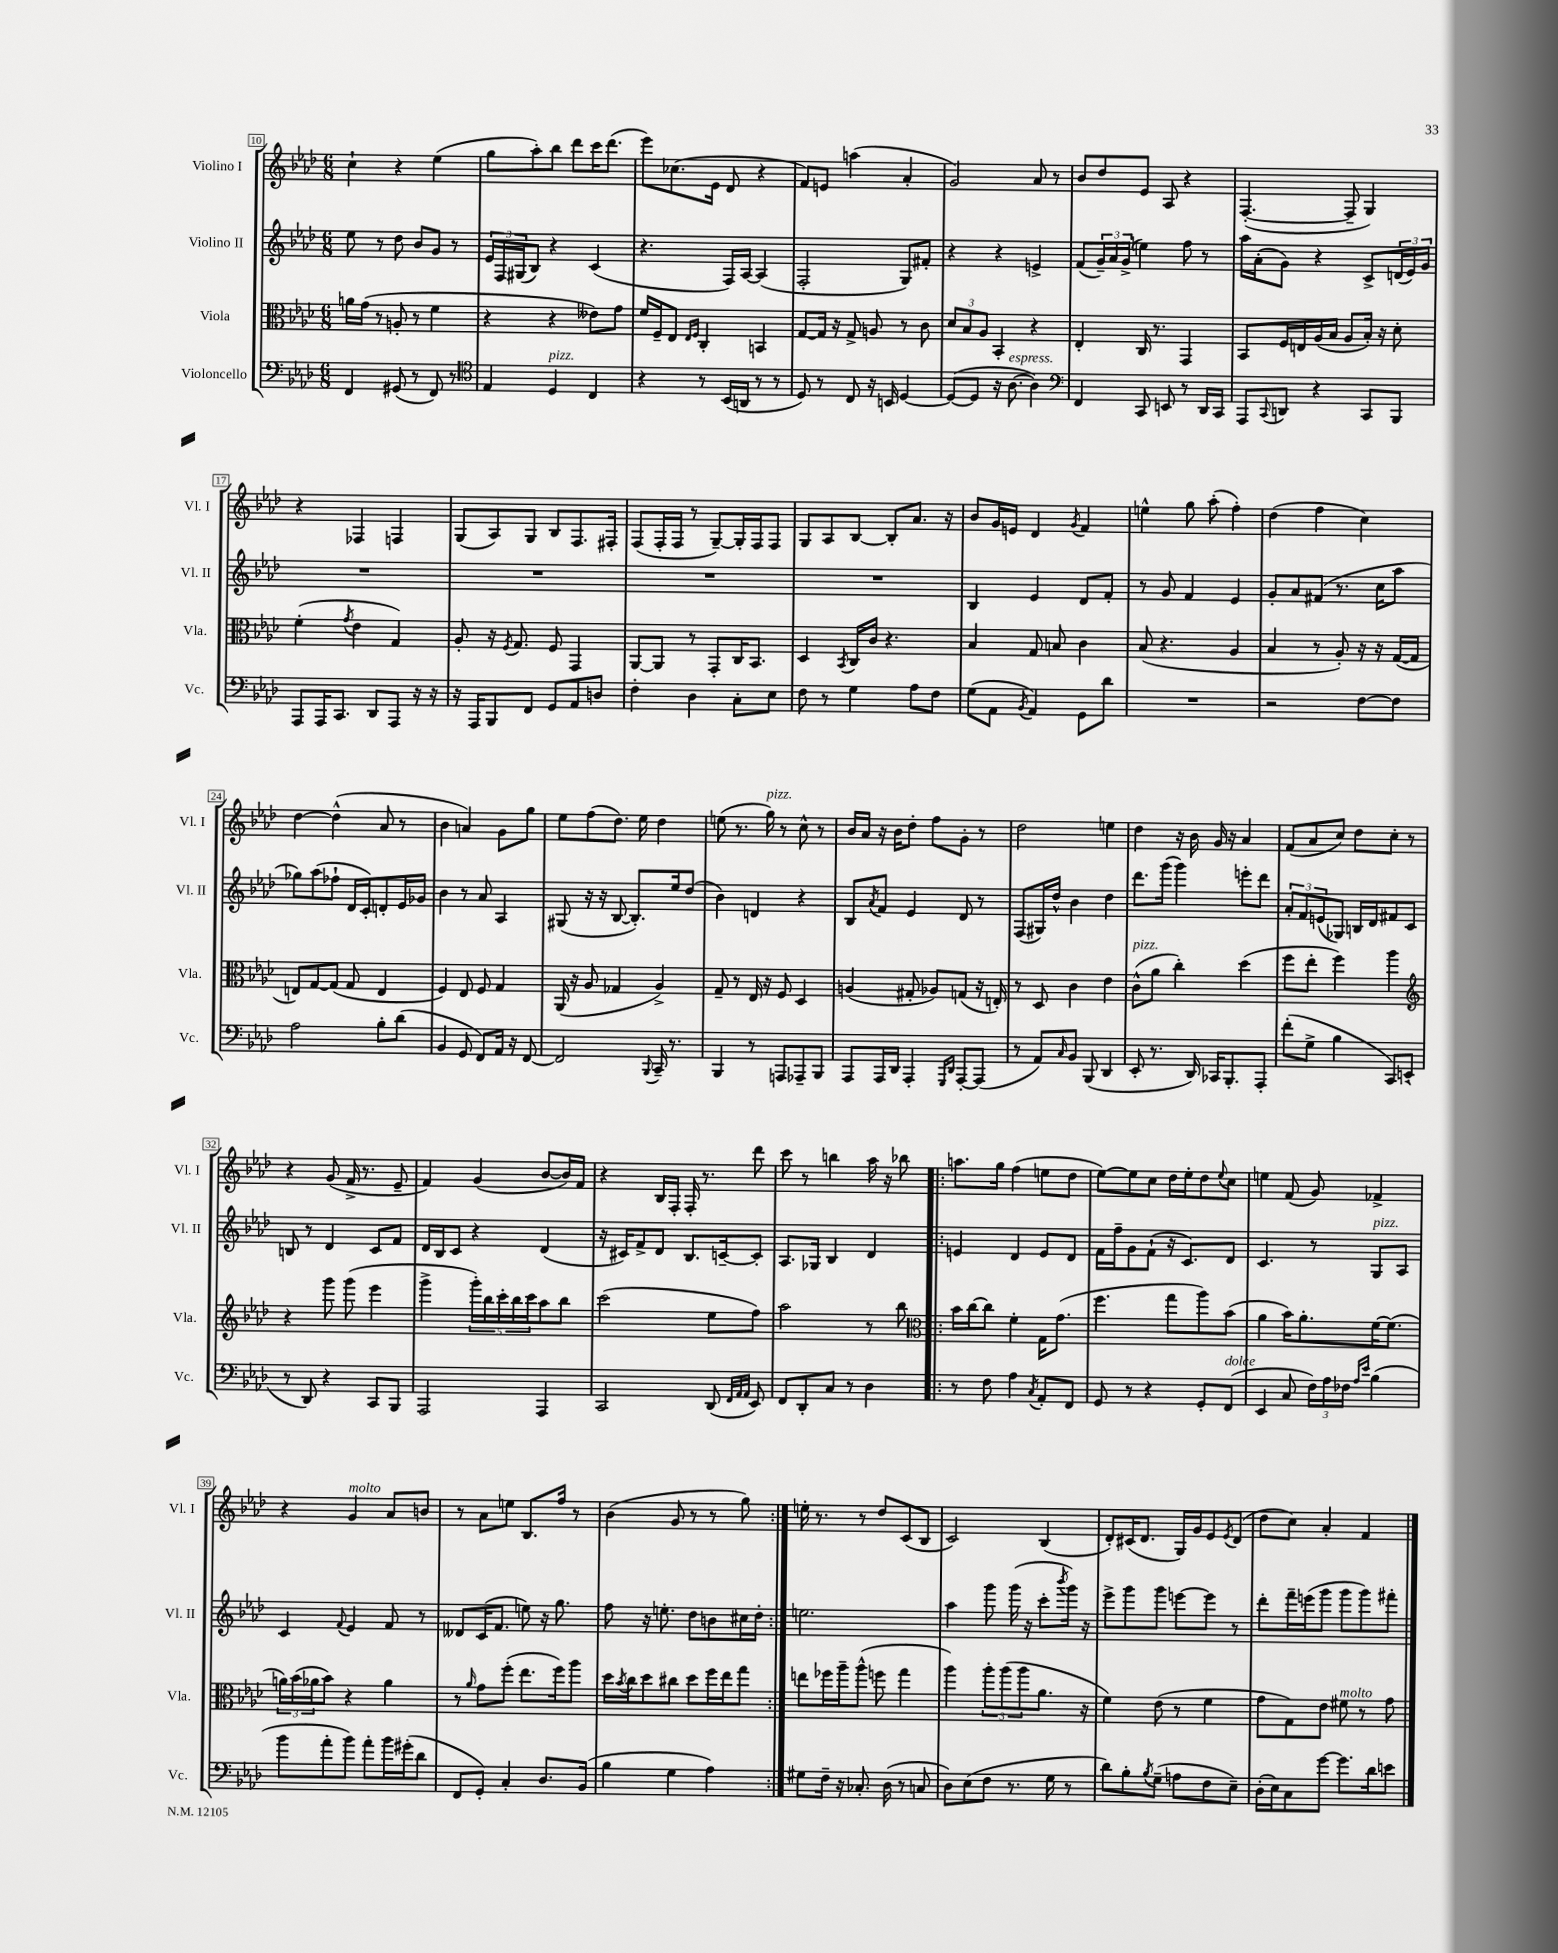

**kern	**kern	**kern	**kern
*staff4	*staff3	*staff2	*staff1
*clefF4	*clefC3	*clefG2	*clefG2
*k[b-e-a-d-]	*k[b-e-a-d-]	*k[b-e-a-d-]	*k[b-e-a-d-]
*M6/8	*M6/8	*M6/8	*M6/8
4FF	16a	8ee-	4cc`
.	(16g	.	.
.	8r	8r	.
(8GG#	8A'	8dd-	4r
8r	8r	8b-	.
8FF)	4f	8g	(4ee-
8r	.	8r	.
=	=	=	=
*clefC4	*	*	*
4E-	4r	24e-	8gg
.	.	24F	.
.	.	(24G#	.
.	.	8B-)	8aa-')
4D-	4r	4r	8bb-
.	.	.	8ddd-
4C	8e--)	(4c	16ccc
.	.	.	(8.ddd-
.	8g	.	.
=	=	=	=
4r	16f	4.r	8eee-)
.	16F~	.	.
.	8E-	.	(8.cc-
.	16qqE-	.	.
.	16qqF	.	.
8r	4C'	.	.
.	.	.	16e-
(16BB-	.	16F)	8d-
16AA	.	[16A-	.
8r	4BB	(4A-]	4r
8r	.	.	.
=	=	=	=
8D-)	[8G	2F'	8f)
8r	16G]	.	8e
.	16r	.	.
8C	8G^	.	(4aa
16r	8A	.	.
16BB	.	.	.
[4D-	8r	8G)	4a-'
.	8c	8f#'	.
=	=	=	=
(8D-_	12d-	4r	2g)
.	12B-	.	.
8D-]	.	.	.
.	12A-	.	.
16r	4BB-'	4r	.
[8.A-	.	.	.
4A-])	4r	4e^	8a-
.	.	.	8r
=	=	=	=
*clefF4	*	*	*
4FF	4E-'	(8f	8b-
.	.	24g~)	8dd-
.	.	24a-	.
.	.	(24g^	.
8CC	16C	4ee)	8e-
.	8.r	.	.
8EE	.	.	8A-
8r	4GG	8ff	4r
16DD-	.	8r	.
16CC	.	.	.
=	=	=	=
8AAA-	8BB-	16aa-	([4.F'
.	.	(16a-'	.
8qqCC	.	.	.
8DD	16F	8g)	.
.	16E	.	.
4r	(16A-	4r	.
.	16B-	.	.
.	8A-	.	8F~]
8CC	16B-')	8c^	4G)
.	16r	.	.
8BBB-	8d-'	(24d	.
.	.	24e-)	.
.	.	24g	.
=	=	=	=
8AAA-	(4f'	2.r	4r
16AAA-	.	.	.
8.CC	.	.	.
.	8qg	.	.
.	4e-	.	4F-
8DD-	.	.	.
8AAA-	4G)	.	4F
16r	.	.	.
16r	.	.	.
=	=	=	=
16r	8A-'	2.r	(8G
16AAA-	.	.	.
8BBB-	16r	.	8A-)
.	8qF	.	.
.	8.G	.	.
8FF	.	.	8G
8GG	8F	.	8B-
8AA-	4GG	.	8.F
8D	.	.	.
.	.	.	16F#'
=	=	=	=
4F'	[8AA-	2.r	(8F
.	8AA-]	.	16F'
.	.	.	16F
4D-	8r	.	8r
.	8GG'	.	[8G~)
8C'	16C	.	16G']
.	8.BB-	.	16F
8E-	.	.	8F
=	=	=	=
8F	4D-	2.r	8G
8r	.	.	8A-
.	8qBB-	.	.
4G	16C	.	[8B-
.	16c	.	.
.	4.r	.	8B-']
8A-	.	.	8.a-
8F	.	.	.
.	.	.	16r
=	=	=	=
(8G	4B-	4B-	8b-
8AA-	.	.	16g
.	.	.	16e
8qBB-	.	.	.
4AA-)	8G	4e-	4d-
.	8B	.	.
.	.	.	8qg
8GG	4c	8d-	4f
8d-	.	8f'	.
=	=	=	=
2.r	(8B-	8r	4ee^^
.	4.r	8g	.
.	.	4f	8gg
.	.	.	(8aa-'
.	4A-	4e-	4ff')
=	=	=	=
2r	4B-	8g'	(4dd-
.	.	8a-	.
.	8r	(8f#	4ff
.	8A-')	8.r	.
[8F	16r	.	4cc)
.	16r	16cc	.
8F]	([16G	8aa-	.
.	16G]	.	.
=	=	=	=
2A-	8E)	8gg-)	[4dd-
.	[8G	(8aa-	.
.	(8G]	8ff-`	(4dd-^^]
.	8G	16d-	.
.	.	16c')	.
8B-'	4E	8d'	8a-
(8d-	.	16e-	8r
.	.	16g-	.
=	=	=	=
4BB-	4F)	4b-	4b-
8GG	8E-	8r	4a)
8FF)	8F	8a-	.
16AA-	4G	4A-	8g
16r	.	.	.
[8FF	.	.	8gg
=	=	=	=
2FF]	(16AA-	(8G#	8ee-
.	16r	.	.
.	8A-	16r	(8ff
.	.	16r	.
.	4G-	[8B-	8.dd-)
.	.	8.B-'])	.
.	.	.	16ee-
8qqBBB-	.	.	.
16CC~	4A-^)	.	4dd-
8.r	.	16ee-	.
.	.	(8dd-	.
=	=	=	=
4BBB-	8G~	4b-)	(8ee
.	8r	.	8.r
8r	16E-	4d	.
.	16r	.	16gg)
8AAA	8F	.	8r
8AAA-~	4D-	4r	8cc^^
8BBB-	.	.	8r
=	=	=	=
8AAA-	(4A	8B-	16b-
.	.	.	16a-
.	.	8qa-	.
16AAA-	.	8f	16r
16DD-	.	.	16b-
4AAA-'	8G#'	4e-	8dd-'
.	8A-)	.	8ff
16qqGGG	.	.	.
16qqDD-	.	.	.
[8AAA-'	(8G	8d-	8g'
(8AAA-]	16r	8r	8r
.	16E')	.	.
=	=	=	=
8r	8r	(8F	2dd-
8AA-)	8D-	16G#)	.
.	.	16dd-^^	.
16qqC	.	.	.
8BB-	4c	4b-	.
(8BBB-	.	.	.
4DD-	4e-	4dd-	4ee
=	=	=	=
8EE-'	(8c^^	8.ddd-	4dd-
8.r	8a-	.	.
.	.	(16ggg	.
.	4cc')	4ggg)	16r
16DD-)	.	.	16b-
16CC-	.	.	16g
8.BBB-'	.	.	16r
.	(4dd-	8eee'	4a-
8AAA-'	.	8ddd-	.
=	=	=	=
(8f'	8ff	12a-'	(8f
.	.	12f	.
8G^	8ee-'	.	8a-
.	.	(12e	.
4B-	4ff)	8G-)	8cc)
.	.	16B	8dd-
.	.	16d-	.
8CC)	4aa-	8f#	8cc'
(8EE'	.	8c	8r
=	=	=	=
*	*clefG2	*	*
8r	4r	8B	4r
8DD-)	.	8r	.
4r	8ggg	4d-	(8g
.	(8ggg	.	16f^
.	.	.	8.r
8CC	4eee-	8c	.
8BBB-	.	8f	8e-~
=	=	=	=
2AAA-	4ggg^	16d-	4f)
.	.	16B-	.
.	.	8c	.
.	20ggg')	4r	(4g
.	20bb-	.	.
.	20ccc'	.	.
.	20bb-	.	.
.	20ccc	.	.
4AAA-	8aa-	(4d-	[8b-
.	8bb-	.	16b-])
.	.	.	16f
=	=	=	=
2CC	(2ccc	16r	4r
.	.	16c#)	.
.	.	8f^	.
.	.	8d-	16B-
.	.	.	16F'
.	.	8.B-	16F'
.	.	.	8.r
(8DD-	8ee-	.	.
.	.	[16c~	.
32qqFF	.	.	.
32qqAA-	.	.	.
32qqAA-	.	.	.
8EE-)	8ff)	8c']	8ddd-
=	=	=	=
8FF	2aa-	8.A-	8ccc
8DD-'	.	.	8r
.	.	16G-	.
8C	.	4B-	4bb
8r	.	.	.
4D-	8r	4d-	16aa-
.	.	.	16r
.	8bb-	.	8bb-
=!|:	=!|:	=!|:	=!|:
*	*clefC3	*	*
8r	16b-	4e	8.aa
.	[16cc	.	.
8F	8cc]	.	.
.	.	.	16gg
4A-	4f'	4d-	(4ff
8qC	.	.	.
8AA-'	16G	8e	8ee
.	(8.g	.	.
8FF	.	8d-	8dd-
=	=	=	=
8GG	4.ff	16f	[8ee-)
.	.	16ff~	.
8r	.	8g	8ee-]
4r	.	(8f`	8cc
.	8gg	16r	16dd-
.	.	8.c)	16ee-'
8GG'	8aa-)	.	8dd-
.	.	.	8qqee-
(8FF	(8b-	8d-	8cc
=	=	=	=
4EE-	4a-	4.c	4ee
8C	16b-)	.	(8f
.	8.a-'	.	.
24F)	.	8r	8g)
24A-	.	.	.
24F-	.	.	.
16qqA-	.	.	.
16qqe-	.	.	.
(4B-	[16f	8G	4f-^
.	(8.f]	.	.
.	.	8A-	.
=	=	=	=
8b-	24a)	4c	4r
.	(24b-	.	.
.	24a-	.	.
8a-'	8b-)	.	.
.	.	8qqf	.
8b-)	4r	4e-	4g
8a-'	.	.	.
16b-	4a-	8f	8a-
(16g#'	.	.	.
8d-	.	8r	8b
=	=	=	=
8FF	8r	8d--	8r
.	16qqa-	.	.
8GG')	8g	(16c	8a-
.	.	8.f	.
4C'	(8ff'	.	8ee
.	8.ee-	8ee)	8.B-
8.D-	.	16r	.
.	16ff)	8.gg	16ff
.	8aa-	.	8r
(16BB-	.	.	.
=	=	=	=
4B-	16dd-	8ff	(4b-
.	8qb-	.	.
.	16cc	.	.
.	8dd-	16r	.
.	.	8.ee'	.
4G	8cc#	.	8g
.	8dd-	8dd-	8r
4A-)	16ff	8b	8r
.	16ee-	.	.
.	8gg	16cc#	8gg)
.	.	16dd-'	.
=:|!	=:|!	=:|!	=:|!
8G#	8ee	2.ee	16ee'
.	.	.	8.r
16F~	16ff-	.	.
16r	16aa-~	.	.
8.C-'	(8aa-^^	.	8r
.	8ff	.	8dd-
(16D-	.	.	.
8r	4gg	.	(8c
8C	.	.	8B-
=	=	=	=
8D-)	4aa-)	4aa-	2c)
(8E-	.	.	.
8F	12aa-'	8ggg	.
.	(12aa-	.	.
8.r	.	(16ggg	.
.	12aa-	.	.
.	.	16r	.
.	8.a-	8ccc'	(4B-
16G	.	.	.
.	.	8qbbb-	.
8r	.	16ggg)	.
.	16r	16r	.
=	=	=	=
8d-)	4f)	8eee-^	8d-')
8B-'	.	8ggg	(16c#
.	.	.	8.d-
8qB-	.	.	.
(8G~	(8e-	8ggg	.
8A	8r	[8eee	16G)
.	.	.	16g
8F	4f	8eee]	8e-
.	.	.	8qe-
8E-~)	.	8r	(8d-
=	=	=	=
(16D-'	8g	8ddd-'	8dd-
16E-)	.	.	.
8C	8G)	16fff~	8cc)
.	.	(16eee	.
[8g	8e-	8ggg	4a-'
8.g]	8f#	8ggg	.
.	8r	8ggg)	4f
16d-	.	.	.
8e	8g	8fff#'	.
==	==	==	==
*-	*-	*-	*-
